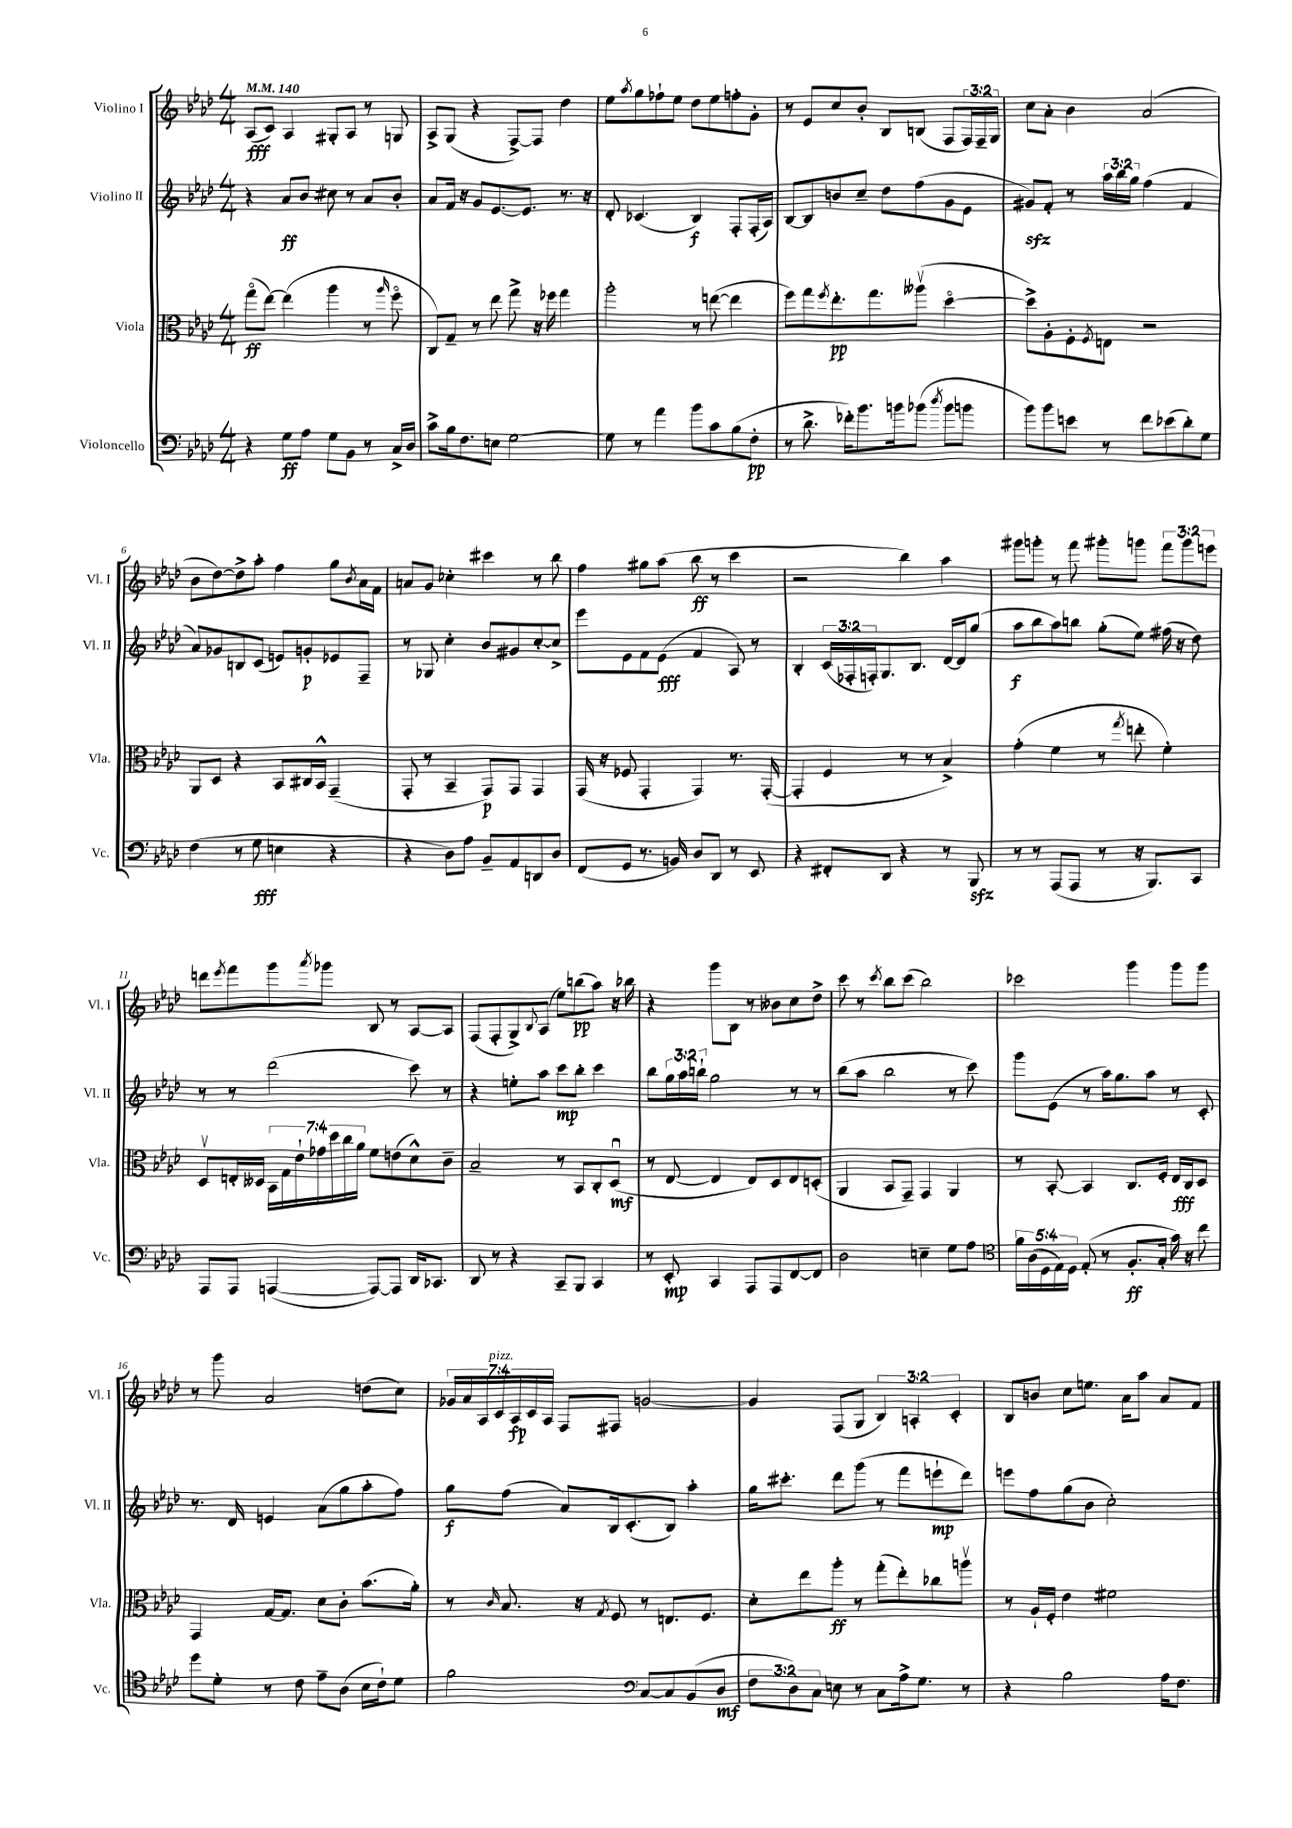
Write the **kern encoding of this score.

**kern	**kern	**kern	**kern
*staff4	*staff3	*staff2	*staff1
*clefF4	*clefC3	*clefG2	*clefG2
*k[b-e-a-d-]	*k[b-e-a-d-]	*k[b-e-a-d-]	*k[b-e-a-d-]
*M4/4	*M4/4	*M4/4	*M4/4
*MM140	*MM140	*MM140	*MM140
4r	(8ggo\L	4r	(8A-/L
.	[8ee-\J)	.	8c/J)
8G\L	(4ee-\]	8a-/L	4A-/
8A-\J	.	8b-/J	.
8G\L	4aa-\	8cc#\	8G#'/L
8BB-\J	.	8r	8A-/J
8r	8r	8a-/L	8r
.	16qqaa-/	.	.
16C^/LL	8ffo\	8b-'/J	8G/
16D-/JJ	.	.	.
=	=	=	=
8c^\L	8C/L)	8a-/L	8A-^/L
16B-\k	8G~/J	16f/Jk	(8G/J
8.F\	.	16r	.
.	8r	8g/L	4r
8E\J	8ee-\	[8.e-/	.
[2G\	8gg^\	.	[8F^/L)
.	.	8.e-/]J	.
.	16r	.	8F/]J
.	16ff-\	.	.
.	4gg\	8.r	4dd-\
.	.	16r	.
=	=	=	=
8G\]	2aa-'\	8d-'/	8ee-\L
.	.	.	8qaa-/
8r	.	(4.c-/	8gg\
4a-\	.	.	8ff-`\
.	.	.	8ee-\J
8b-\L	8r	4B-/)	8dd-\L
8c\	([8ee\	.	8ee-\
(8B-\	4ee\]	8F'/L	8ff'\
8F'\J	.	(16F'/L	8g'\J
.	.	16A-/JJ)	.
=	=	=	=
8r	8ff\L)	[8B-/L	8r
8.d-^\	8gg\	8B-/]	8e-/L
.	8qff/	.	.
.	8.ee-'\	8b/	8cc/
16f-'\LK)	.	.	.
8.b-\	.	8cc~/J	8b-'/J
.	8.gg\	.	.
.	.	8dd-\L	8B-/L
16b\k	.	.	.
(8b-\J	(8aa--v\J	(8ff\	(8B/J
8qdd-/	.	.	.
8b-\L	[4dd-o\	8g\	8F/L
8b\J	.	8e-\J	24F/L)
.	.	.	24F~/
.	.	.	24G/JJ
=	=	=	=
8b-\L)	8dd-^\]L)	8g#/L)	8cc\L
8b-\	8A-'\	8f'/J	8a-'\J
8e\J	8F'\	8r	4b-\
.	8qF/	.	.
8r	8E\J	24aa-\LL	.
.	.	24bb-\	.
.	.	24gg\JJ	.
8f\L	2r	(4ff\	(2a-/
(8e-\	.	.	.
8d-'\)	.	4f/	.
8G\J	.	.	.
=	=	=	=
(4F\	8AA-/L	8a-/L)	8b-\L
.	8D-/J	8g-/	[8dd-\)
8r	4r	8B/	8dd-^\]
8G\	.	(8c/J	8aa-'\J
4E\	8BB-/L	8e/L)	4ff\
.	16C#/L	8g'/	.
.	16BB-^^/JJ	.	.
4r	(4GG~/	8e-/	8gg\L
.	.	.	8qb-/
.	.	8F~/J	16a-\L
.	.	.	16f\JJ
=	=	=	=
4r	8GG'/	8r	8a/L
.	8r	8G-/	8g/J
8D-\L)	4BB-~/	4cc'\	4cc-'\
8A-\J	.	.	.
8BB-~/L	8GG/L)	8b-/L	4ccc#\
8AA-/	8GG/J	8g#/	.
8DD/	4GG/	[8cc'/	8r
8D-/J	.	8cc^/]J	8bb-\
=	=	=	=
(8FF/L	(16GG/	8eee-\L	4ff\
.	16r	.	.
8GG/J	8F-/	8e-\	.
8.r	4GG'/	8f\	8gg#\L
.	.	(8e-\J	(8aa-\J
16BB/)	.	.	.
8D-/L	4GG/)	4f/	8bb-\
8DD-/J	.	.	8r
8r	8.r	8A-/)	4ccc\
8EE-/	.	8r	.
.	([16GG'/	.	.
=	=	=	=
4r	4GG'/]	4B-'/	2r
8FF#'/L	4F/	(24c/LL	.
.	.	24F-'/	.
.	.	24F'/J)	.
8DD-/J	.	8.G/	.
4r	8r	.	4bb-\)
.	.	8.B-/J	.
.	8r	.	.
8r	4B-^/)	[16d-/LL	4aa-\
.	.	16d-/]J	.
8BBB-/	.	(8gg/J	.
=	=	=	=
8r	(4g'\	8aa-\L	8ggg#\L
8r	.	8bb-\	8ggg'\J
(8AAA-/L	4f\	8aa-\)	8r
8AAA-/J	.	8bb\J	8fff\
8r	8r	(8gg'\L	8ggg#'\L
.	8qgg/	.	.
16r	8ee'\	8ee-\J)	8ggg\J
8.BBB-/L)	.	.	.
.	4f'\)	(16ff#\	12fff\L
.	.	16r	.
.	.	.	12ggg\
8CC/J	.	8dd-\)	.
.	.	.	12eee\J
=	=	=	=
8AAA-/L	8D-v/L	8r	8ddd\L
.	.	.	8qeee-/
8AAA-/J	16E'/L	8r	8fff\
.	16D--/JJ	.	.
([4AAA/	28BB-\LL	(2ddd-\	8ggg\
.	28G\	.	.
.	28e-`\	.	.
.	28g-\	.	.
.	.	.	8qaaa-/
.	.	.	8ggg-\J
.	28dd-\	.	.
.	28cc\	.	.
.	28a-\JJ	.	.
8AAA/_L)	8f\L	.	8B-/
8AAA/]J	(8e\	.	8r
16DD-/LK	8d-^^\)	8ccc\)	[8A-/L
8.CC-/J	.	.	.
.	8c~\J	8r	8A-/]J
=	=	=	=
8DD-/	2B-~/	4r	(8F/L
8r	.	.	8F'/
4r	.	8ee'\L	8G^/)
.	.	.	8qqB-/
.	.	8aa-\J	(8A-/J
8CC~/L	8r	8ccc\L	8ee-\L)
8BBB-/J	8BB-/L	8bb-'\J	(8bb\
4CC/	8C'/	4ccc\	8aa-\J)
.	(8D-u/J	.	16r
.	.	.	16bb-\
=	=	=	=
8r	8r	8bb-\L	4r
8EE-'/	[8E-/	24gg\L	.
.	.	24aa-\	.
.	.	24bb`\JJ	.
4CC/	4E-/]	2gg\	8ggg\L
.	.	.	8B-\J
8AAA-/L	8E-/L)	.	8r
8AAA-/	8D-/	.	8b--\L
[8FF/	8E-/	8r	8cc\
8FF/]J	(8D'/J	8r	8dd-^\J
=	=	=	=
2D-\	4AA-/	(8bb-\L	8ccc\
.	.	8aa-\J	8r
.	.	.	8qccc/
.	8BB-/L	2bb-\	8bb-\L
.	8GG~/J)	.	(8ccc\J
4E~\	4GG/	.	2bb-\)
8G\L	4AA-/	8r	.
8A-\J	.	8ccc\)	.
=	=	=	=
*clefC4	*	*	*
20f\LL	8r	8ggg\L	2ccc-\
(20A-\	.	.	.
20D-\	.	.	.
.	[8BB-'/	(8e-\J	.
20E-\)	.	.	.
20D-\JJ	.	.	.
(8E-'/	4BB-/]	8r	.
8r	.	16aa-\LK)	.
.	.	8.gg\	.
8.F'/L	8.C/L	.	4ggg\
.	.	8aa-\J	.
16G'/Jk	16F'/Jk	.	.
16g\)	16E-/LL	8r	8ggg\L
16r	16C/J	.	.
8cc\	8D-/J	8c'/	8ggg\J
=	=	=	=
8dd-\L	4GG/	8.r	8r
8d-'\J	.	.	8ggg\
.	.	16d-/	.
8r	[16G/LK	4e/	2a-/
.	8.G/]J	.	.
8c\	.	.	.
8e-~\L	8d-\L	(8a-\L	.
(8A-\J	8c'\J	8gg\	.
16B-\LL	(8.b-\L	8aa-'\	(8dd\L
16c`\J)	.	.	.
8d-\J	.	8ff\J)	8cc\J)
.	16a-'\Jk)	.	.
=	=	=	=
2f\	8r	8gg\L	28g-/LL
.	.	.	28a-/
.	.	.	28A-/
.	.	.	28c/
.	16qqc/	.	.
.	8.B-/	(8ff\J	.
.	.	.	28A-/
.	.	.	28c/
.	.	.	28A-/JJ
.	.	8a-/L)	8F/L
.	16r	.	.
.	8qG/	.	.
.	8F/	16B-/k	8F#/J
.	.	(8.c'/	.
*clefF4	*	*	*
[8C/L	8r	.	[2g/
8C/]	8.E/L	8B-/J)	.
(8BB-/	.	4aa-'\	.
.	8.F/J	.	.
8D-/J	.	.	.
=	=	=	=
12F\L	8d-'\L	16gg\LK	4g/]
.	.	8.ccc#'\J	.
12D-\)	.	.	.
.	8ee-\	.	.
12C\J	.	.	.
8E\	8aa-'\J	8ddd-\L	(8F/L
8r	8r	(8ggg\J	8G/J
8C\L	(8gg'\L	8r	6B-/)
16A-^\k	8ee-'\)	8fff\L	.
.	.	.	6A'/
8.G\J	.	.	.
.	8cc-\	8eee`\	.
.	.	.	6c'/
8r	8aav\J	8ddd-\J)	.
=	=	=	=
4r	8r	8eee\L	8B-/L
.	16A-`/LL	8ff\	8b/J
.	16F'/JJ	.	.
2B-\	4e-\	(8gg\	8cc\L
.	.	8b-\J	8.ee\J
.	2f#\	2cc'\)	.
.	.	.	16a-\LK
.	.	.	8aa-\J
16A-\LK	.	.	8a-/L
8.F\J	.	.	.
.	.	.	8f/J
==	==	==	==
*-	*-	*-	*-
